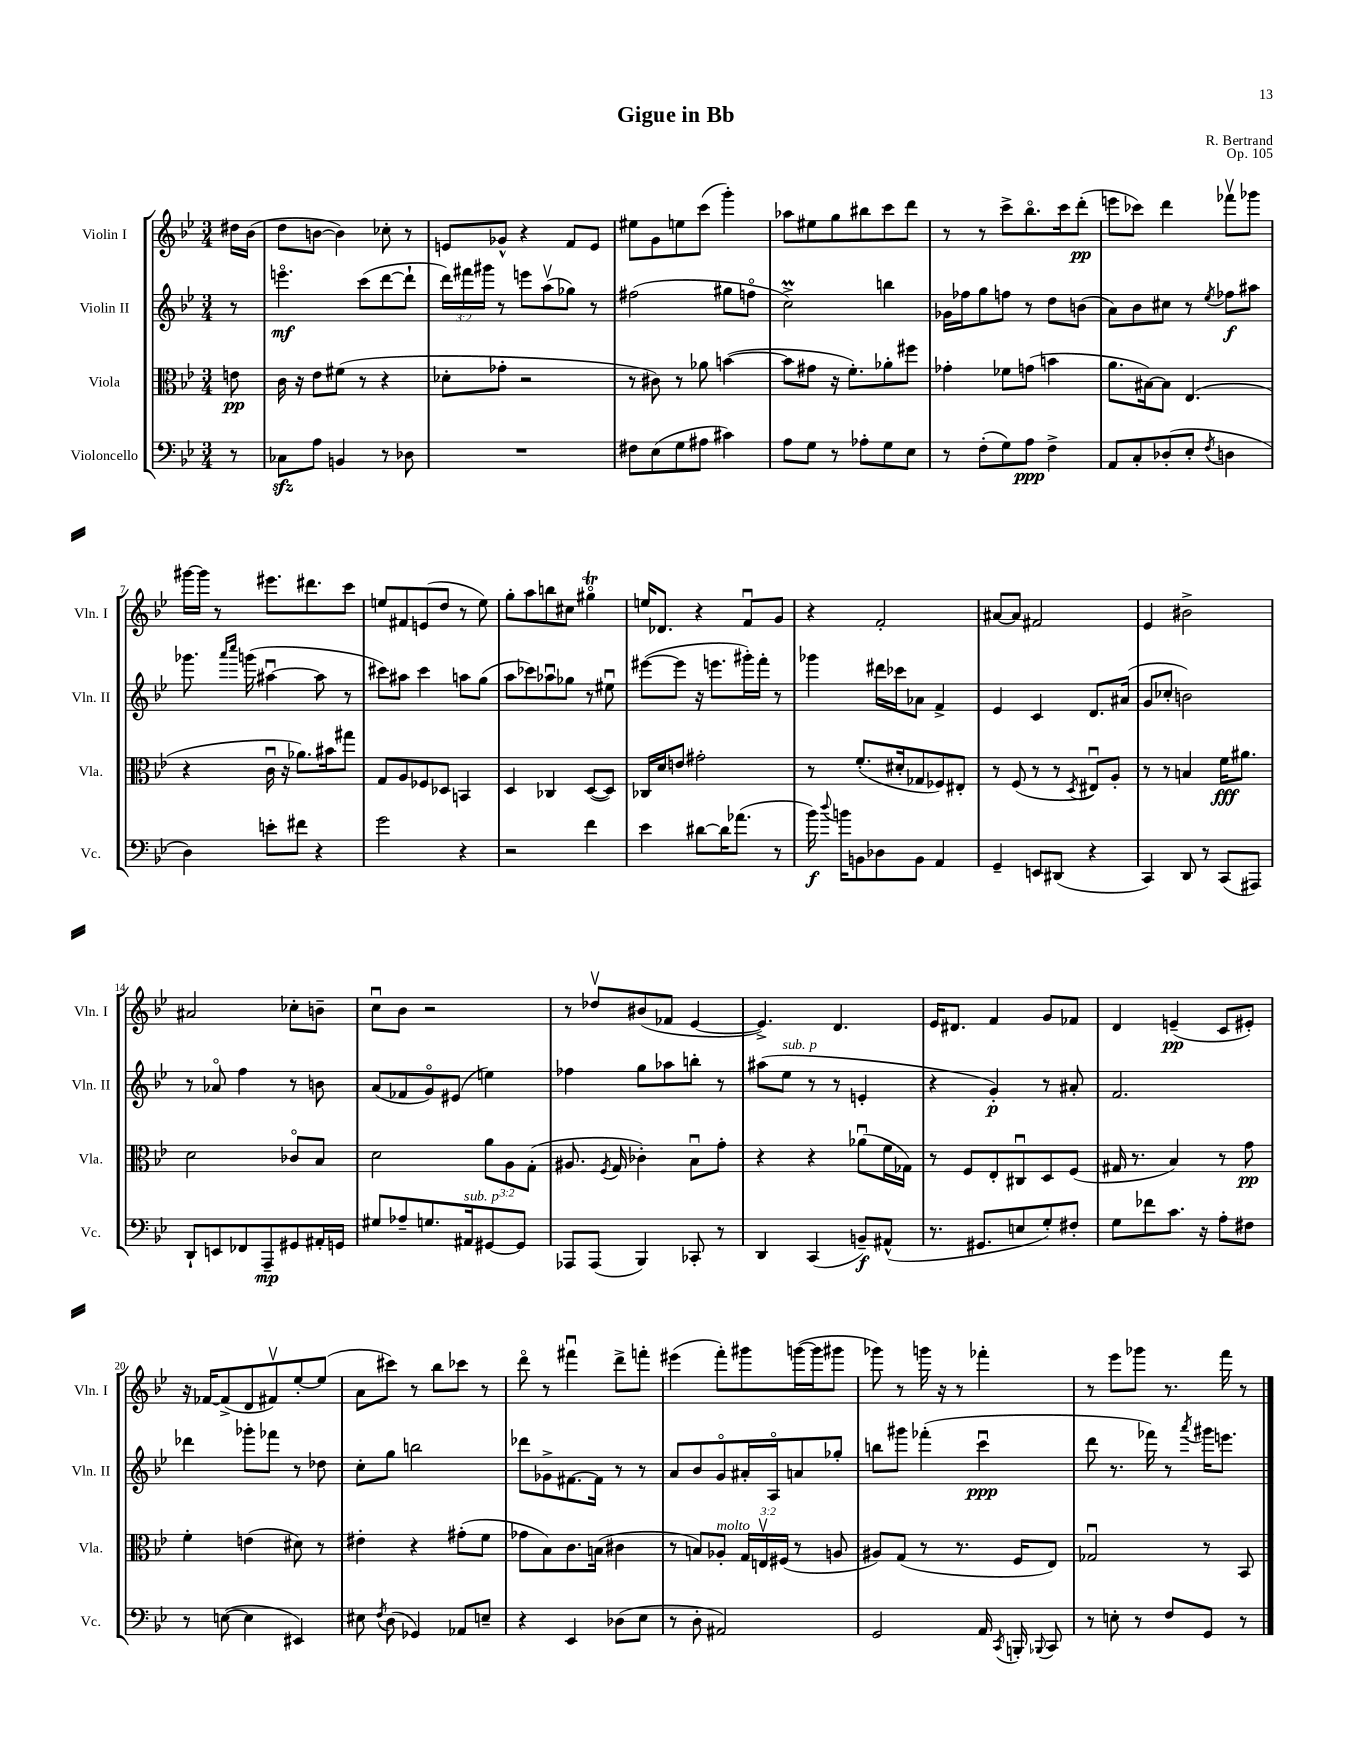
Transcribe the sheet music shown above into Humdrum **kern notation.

**kern	**dynam	**kern	**dynam	**kern	**dynam	**kern	**dynam
*part4	*part4	*part3	*part3	*part2	*part2	*part1	*part1
*staff4	*staff4	*staff3	*staff3	*staff2	*staff2	*staff1	*staff1
*I"Violoncello	*	*I"Viola	*	*I"Violin II	*	*I"Violin I	*
*I'Vc.	*	*I'Vla.	*	*I'Vln. II	*	*I'Vln. I	*
*clefF4	*	*clefC3	*	*clefG2	*	*clefG2	*
*k[b-e-]	*	*k[b-e-]	*	*k[b-e-]	*	*k[b-e-]	*
*M3/4	*	*M3/4	*	*M3/4	*	*M3/4	*
=	=	=	=	=	=	=	=
8r	.	8en\	pp	8r	.	16dd#X\LL	.
.	.	.	.	.	.	(16b-\JJ	.
=1	=1	=1	=1	=1	=1	=1	=1
8C-Xzz\L	.	16c\	.	4.eeen\	mf	8dd\L	.
.	.	16r	.	.	.	.	.
8A\J	.	8e-\L	.	.	.	[8bn\J	.
4BBn/	.	(8f#X\J	.	.	.	4b\])	.
.	.	8r	.	(8ccc\L	.	.	.
8r	.	4r	.	[8ddd\	.	8cc-X'\	.
8D-X\	.	.	.	8ddd`\J]	.	8r	.
=2	=2	=2	=2	=2	=2	=2	=2
2.r	.	8d-X'\L	.	24ddd\LL)	.	8en/L	.
.	.	.	.	24fff#X\	.	.	.
.	.	.	.	24ggg#X\JJ	.	.	.
.	.	8g-X'\J	.	8r	.	8g-X^^/J	.
.	.	2r	.	8eeen\L	.	4r	.
.	.	.	.	(8aav\	.	.	.
.	.	.	.	8gg-X\J)	.	8f/L	.
.	.	.	.	8r	.	8e/J	.
=3	=3	=3	=3	=3	=3	=3	=3
8F#X\L	.	8r	.	(2ff#X\	.	8ee#X\L	.
(8E-\	.	8c#X\)	.	.	.	8g\	.
8G\	.	8r	.	.	.	8een\	.
8A#X\J	.	8a-X\	.	.	.	(8ccc\J	.
4c#X\)	.	([4bn\	.	8gg#X\L	.	4ggg'\)	.
.	.	.	.	8ffn\J	.	.	.
=4	=4	=4	=4	=4	=4	=4	=4
8A\L	.	8b\L]	.	2ccM^\)	.	8aa-X\L	.
8G\J	.	8g#X\J	.	.	.	8ee#X\	.
8r	.	16r	.	.	.	8gg\	.
.	.	8.f'\L)	.	.	.	.	.
8A-X'\L	.	.	.	.	.	8bb#X\	.
8G\	.	8a-X'\	.	4bbn\	.	8ccc\	.
8E-\J	.	8ff#X\J	.	.	.	8ddd\J	.
=5	=5	=5	=5	=5	=5	=5	=5
8r	.	4g-X'\	.	16g-X\LL	.	8r	.
.	.	.	.	16ff-X\J	.	.	.
(8F'\L	.	.	.	8gg\	.	8r	.
8G\)	.	8f-X\L	.	8ffn\J	.	8ccc^\L	.
8A\J	ppp	(8gn\J	.	8r	.	8.bb-\	.
4F^\	.	4bn\	.	8dd\L	.	.	.
.	.	.	.	.	.	16ccc\k	.
.	.	.	.	(8bn\J	.	(8ddd'\J	pp
=6	=6	=6	=6	=6	=6	=6	=6
8AA/L	.	8.a\L	.	8a\L)	.	8eeen\L	.
8C'/	.	.	.	8b-\	.	8ccc-X\J)	.
.	.	[16B#X\k)	.	.	.	.	.
(8D-X'/	.	8B#\J]	.	8cc#X\J	.	4ddd\	.
8E-'/J	.	(4.E-/	.	8r	.	.	.
8qF/	.	.	.	8qee-/	.	.	.
4Dn\	.	.	.	8ff-X\L	f	8fff-Xv\L	.
.	.	.	.	8aa#X\J	.	8ggg-X\J	.
!!LO:LB:g=z
=7	=7	=7	=7	=7	=7	=7	=7
4D\)	.	4r	.	8.ggg-X\	.	[16ggg#X\LL	.
.	.	.	.	.	.	16ggg#\JJ]	.
.	.	.	.	.	.	8r	.
.	.	.	.	16qqaaa/LL	.	.	.
.	.	.	.	16qqcccc/JJ	.	.	.
.	.	.	.	(16gggn\	.	.	.
8en'\L	.	16cu\	.	[4aa#Xu\	.	8.eee#X\L	.
.	.	16r	.	.	.	.	.
8f#X\J	.	8.a-X\L)	.	.	.	.	.
.	.	.	.	.	.	8.ddd#X\	.
4r	.	.	.	8aa#\]	.	.	.
.	.	16b#X\k	.	.	.	.	.
.	.	8gg#X\J	.	8r	.	8ccc\J	.
=8	=8	=8	=8	=8	=8	=8	=8
2g\	.	8G/L	.	8ccc#X\L)	.	8een/L	.
.	.	8A/	.	8aa#X\J	.	8f#X/	.
.	.	8F-X/	.	4ccc#\	.	(8en/	.
.	.	8D-X/J	.	.	.	8dd/J	.
4r	.	4BBn/	.	8aan\L	.	8r	.
.	.	.	.	(8gg\J	.	8ee\)	.
=9	=9	=9	=9	=9	=9	=9	=9
2r	.	4D/	.	8aa\L	.	8gg'\L	.
.	.	.	.	8ccc-X\)	.	8aa\	.
.	.	4C-X/	.	8aa-Xu\	.	8bbn\	.
.	.	.	.	8gg-X\J	.	8cc#X\J	.
4f\	.	([8D/L	.	8r	.	4gg#Xt\	.
.	.	8D/J])	.	8ee#Xu\	.	.	.
=10	=10	=10	=10	=10	=10	=10	=10
4e-\	.	16C-X/LL	.	([8eee#X\L	.	16een/KL	.
.	.	16d/J	.	.	.	8.d-X/J	.
.	.	8en/J	.	8eee#\J]	.	.	.
[8d#X\L	.	2g#X'\	.	16r	.	4r	.
.	.	.	.	8.eeen\L	.	.	.
16d#\K]	.	.	.	.	.	.	.
(8.a-X\J	.	.	.	.	.	.	.
.	.	.	.	16ggg#X'\L)	.	8fu/L	.
.	.	.	.	16fff'\JJ	.	.	.
8r	.	.	.	8r	.	8g/J	.
=11	=11	=11	=11	=11	=11	=11	=11
16b-\)	f	8r	.	4ggg-X\	.	4r	.
8qqdd/	.	.	.	.	.	.	.
16bn\KL	.	.	.	.	.	.	.
8BBn\	.	(8.f'/L	.	.	.	.	.
8D-X\	.	.	.	16ddd#X\LL	.	2f'/	.
.	.	16d#X'/k	.	16ccc-X\J	.	.	.
8BB\J	.	8G-X/	.	8a-X\J	.	.	.
4AA/	.	8F-X/)	.	4f^/	.	.	.
.	.	8E#X'/J	.	.	.	.	.
=12	=12	=12	=12	=12	=12	=12	=12
4GG~/	.	8r	.	4e-/	.	[8a#X/L	.
.	.	(8F/	.	.	.	8a#/J]	.
8EEn/L	.	8r	.	4c/	.	2f#X/	.
(8DD#X/J	.	8r	.	.	.	.	.
.	.	8qD/	.	.	.	.	.
4r	.	8E#Xu/L)	.	8.d/L	.	.	.
.	.	8A'/J	.	.	.	.	.
.	.	.	.	(16a#X/Jk	.	.	.
=13	=13	=13	=13	=13	=13	=13	=13
4CC/)	.	8r	.	8g/L	.	4e-/	.
.	.	8r	.	8cc-X'/J	.	.	.
8DD/	.	4Bn/	.	2bn\)	.	2b#X^\	.
8r	.	.	.	.	.	.	.
(8CC/L	.	16f\KL	fff	.	.	.	.
.	.	8.a#X\J	.	.	.	.	.
8AAA#X/J)	.	.	.	.	.	.	.
!!LO:LB:g=z
=14	=14	=14	=14	=14	=14	=14	=14
8DD`/L	.	2d\	.	8r	.	2a#X/	.
8EEn/	.	.	.	8a-X/	.	.	.
8FF-X/	.	.	.	4ff\	.	.	.
8AAA~/	mp	.	.	.	.	.	.
8GG#X/	.	8c-X/L	.	8r	.	8cc-X'\L	.
16AA#X'/L	.	8B-/J	.	8bn\	.	8bn~\J	.
16GGn/JJ	.	.	.	.	.	.	.
=15	=15	=15	=15	=15	=15	=15	=15
8G#X/L	.	2d\	.	(8a/L	.	8ccu\L	.
8A-X~/	.	.	.	8f-X/	.	8b-\J	.
8.Gn/	.	.	.	8g/)	.	2r	.
.	.	.	.	(8e#X/J	.	.	.
!LO:TX:a:i:t=sub. p	!	!	!	!	!	!	!
16AA#X/k	.	.	.	.	.	.	.
[8GG#X/	.	12a\L	.	4een\)	.	.	.
.	.	12A\	.	.	.	.	.
8GG#/J]	.	.	.	.	.	.	.
.	.	(12G'\J	.	.	.	.	.
=16	=16	=16	=16	=16	=16	=16	=16
8AAA-X/L	.	8.A#X/	.	4ff-X\	.	8r	.
(8AAA-/J	.	.	.	.	.	8dd-Xv/L	.
.	.	8qF/	.	.	.	.	.
.	.	16G/	.	.	.	.	.
4BBB-/)	.	4c-X'\)	.	8gg\L	.	(8b#X/	.
.	.	.	.	8aa-X\	.	8f-X/J	.
8CC-X'/	.	8B-u\L	.	8bbn'\J	.	[4e-/	.
8r	.	8g'\J	.	8r	.	.	.
=17	=17	=17	=17	=17	=17	=17	=17
4DD/	.	4r	.	(8aa#X\L	.	4.e-^/])	.
!	!	!	!	!LO:TX:a:i:t=sub. p	!	!	!
.	.	.	.	8ee-\J	.	.	.
(4CC/	.	4r	.	8r	.	.	.
.	.	.	.	8r	.	4.d/	.
8BBn~/L)	f	(8a-Xu\L	.	4en'/	.	.	.
(8AA#X^^/J	.	16f\L	.	.	.	.	.
.	.	16G-X\JJ)	.	.	.	.	.
=18	=18	=18	=18	=18	=18	=18	=18
8.r	.	8r	.	4r	.	16e-/KL	.
.	.	.	.	.	.	8.d#X/J	.
.	.	8F/L	.	.	.	.	.
8.GG#X/L	.	.	.	.	.	.	.
.	.	8E-'/	.	4g'/)	p	4f/	.
8En/	.	8C#Xu/	.	.	.	.	.
8G'/)	.	8D/	.	8r	.	8g/L	.
8F#X'/J	.	(8F/J	.	8a#X'/	.	8f-X/J	.
=19	=19	=19	=19	=19	=19	=19	=19
8G\L	.	16G#X/	.	2.f/	.	4d/	.
.	.	8.r	.	.	.	.	.
8f-X\	.	.	.	.	.	.	.
8.c\J	.	4B-/)	.	.	.	(4en~/	pp
16r	.	.	.	.	.	.	.
8A'\L	.	8r	.	.	.	8c/L	.
8F#X\J	.	8g\	pp	.	.	8e#X'/J)	.
!!LO:LB:g=z
=20	=20	=20	=20	=20	=20	=20	=20
8r	.	4f'\	.	4ddd-X\	.	16r	.
.	.	.	.	.	.	[16f-X/KL	.
([8En\	.	.	.	.	.	(8f-^/]	.
4E\]	.	(4en\	.	8ggg-X'\L	.	8d/	.
.	.	.	.	8fff-X\J	.	8f#Xv/)	.
4EE#X/)	.	8d#X\)	.	8r	.	[8ee-'/	.
.	.	8r	.	8dd-X\	.	(8ee-/J]	.
=21	=21	=21	=21	=21	=21	=21	=21
8E#X\	.	4e#X'\	.	8cc'\L	.	8a\L	.
8qF/	.	.	.	.	.	.	.
(8D\	.	.	.	8gg\J	.	8ccc#X\J)	.
4GG-X/)	.	4r	.	2bbn\	.	8r	.
.	.	.	.	.	.	8bb-\L	.
8AA-X/L	.	(8g#X'\L	.	.	.	8ccc-X\J	.
8En~/J	.	8f\J	.	.	.	8r	.
=22	=22	=22	=22	=22	=22	=22	=22
4r	.	8g-X\L	.	8ddd-X\L	.	8ddd\	.
.	.	8B-\)	.	8g-X^\	.	8r	.
4EE-/	.	8.c\	.	[8.f#X\	.	4fff#Xu\	.
.	.	(16Bn\Jk	.	16f#\Jk]	.	.	.
(8D-X\L	.	4c#X\	.	8r	.	8ddd^\L	.
8E-\J	.	.	.	8r	.	8fffn'\J	.
=23	=23	=23	=23	=23	=23	=23	=23
8r	.	8r	.	8a/L	.	(4eee#X\	.
8D'\	.	8Bn/L)	.	8b-/	.	.	.
!	!	!LO:TX:a:i:t=molto	!	!	!	!	!
2AA#X/)	.	8A-X'/J	.	8g/	.	8fff'\L)	.
.	.	24G/LL	.	16a#X'/L	.	8ggg#X\	.
.	.	24Env/	.	.	.	.	.
.	.	.	.	16A/J	.	.	.
.	.	(24F#X/JJ	.	.	.	.	.
.	.	8r	.	8an/	.	([16gggn\L	.
.	.	.	.	.	.	16ggg\J]	.
.	.	8An/	.	8gg-X'/J	.	8ggg#X\J	.
=24	=24	=24	=24	=24	=24	=24	=24
2GG/	.	8A#X/L)	.	8bbn\L	.	8ggg-X\)	.
.	.	(8G/J	.	8ggg#X\J	.	8r	.
.	.	8r	.	(4fff-X'\	.	16gggn\	.
.	.	.	.	.	.	16r	.
.	.	8.r	.	.	.	8r	.
16AA/	.	.	.	4cccu\	ppp	4fff-X'\	.
8qCC/	.	.	.	.	.	.	.
16BBBn'/	.	16F/KL	.	.	.	.	.
8qqBBB-X/	.	.	.	.	.	.	.
8CC/	.	8E-/J)	.	.	.	.	.
=25	=25	=25	=25	=25	=25	=25	=25
8r	.	2G-Xu/	.	8ddd\	.	8r	.
8En'\	.	.	.	8.r	.	8eee-\L	.
8r	.	.	.	.	.	8ggg-X\J	.
.	.	.	.	16fff-X\)	.	.	.
8F/L	.	.	.	8r	.	8.r	.
.	.	.	.	8qaaa/	.	.	.
8GG/J	.	8r	.	16ggg#X\KL	.	.	.
.	.	.	.	8.eeen\J	.	16fff\	.
8r	.	8BB-/	.	.	.	8r	.
==	==	==	==	==	==	==	==
*-	*-	*-	*-	*-	*-	*-	*-
